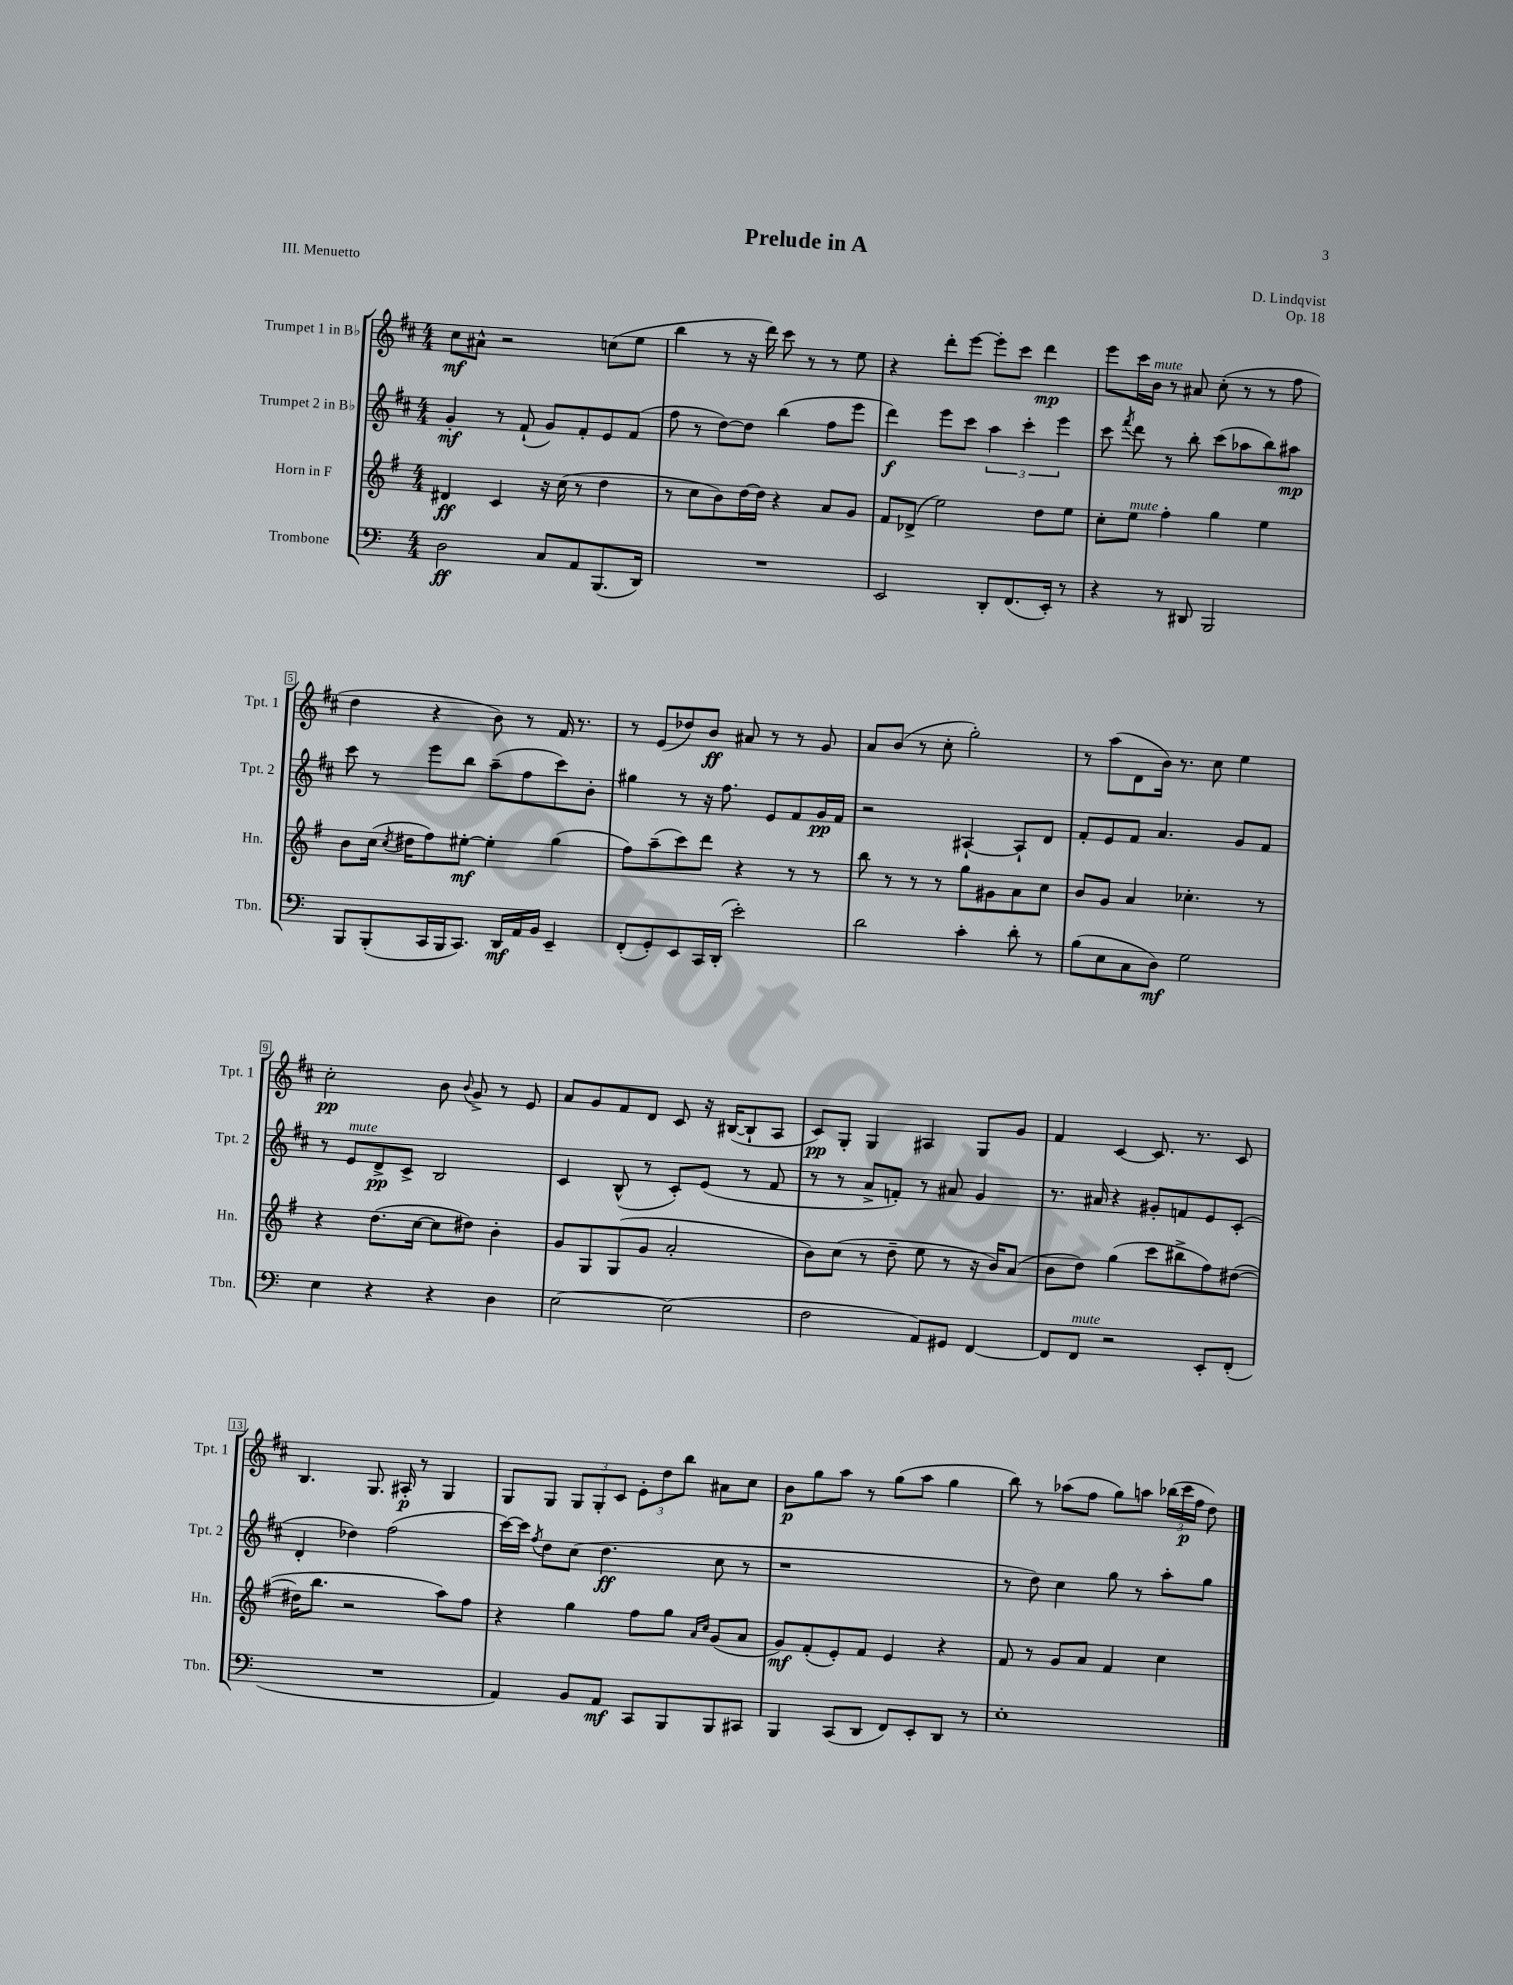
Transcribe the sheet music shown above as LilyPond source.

\header { title = "Prelude in A" composer = "D. Lindqvist" opus = "Op. 18" piece = "III. Menuetto" }
<<
\new StaffGroup <<
\new Staff = "s0" \with { instrumentName = "Trumpet 1 in Bb" shortInstrumentName = "Tpt. 1" } {
    \clef treble \key d \major \numericTimeSignature \time 4/4
    \autoBeamOff cis''8[\mf ais'8]-^ r2 c''8[( e''8] |
    b''4 r8 r16 d'''16) cis'''8 r8 r8 e''8 |
    r4 d'''8[-. e'''8]~ e'''8[-. cis'''8] d'''4\mp |
    e'''8[ cis'''16 b'16]^\markup { \italic "mute" } r8 ais'8 cis''8-.( r8 r8 fis''8 |
    d''4 r4 b'8) r8 fis'16 r8. |
    r8 e'8[( des''8) b'8]\ff ais'8 r8 r8 g'8 |
    a'8[ b'8]( r8 cis''8-. g''2-.) |
    r8 a''8[( d'8 b'16]) r8. cis''8 e''4 |
    cis''2-.\pp b'8 \appoggiatura { b'8 } g'8-> r8 e'8 |
    a'8[ g'8 fis'8 d'8] cis'8 r16 bis16[~( bis8-! a8] |
    cis'8[\pp) g8]-. g4 ais4 g8[ g'8] |
    fis'4 cis'4~ cis'8. r8. cis'8 |
    b4. g8. ais16-.\p r8 g4 |
    g8[ g8] \tuplet 3/2 { g8[ g8-. cis'8] } \tuplet 3/2 { e'8[-. d''8 b''8] } ais'8[ cis''8] |
    b'8[\p g''8 a''8] r8 g''8[( a''8] g''4 |
    b''8) r8 aes''8[( fis''8] g''8[) a''8] \tuplet 3/2 { bes''16[( cis'''16\p fis''16] } d''8) \bar "|." |
}
\new Staff = "s1" \with { instrumentName = "Trumpet 2 in Bb" shortInstrumentName = "Tpt. 2" } {
    \clef treble \key d \major \numericTimeSignature \time 4/4
    \autoBeamOff g'4-.\mf r8 fis'8-!( g'8[) fis'8-. e'8 fis'8]( |
    fis''8 r8 d''8[~) d''8] b''4( fis''8[ e'''8] |
    d'''4\f) e'''8[ cis'''8] \tuplet 3/2 { a''4 cis'''4-. e'''4 } |
    cis'''8 \acciaccatura { fis'''8 } d'''8 r8 b''8-. cis'''8[( aes''8 b''8) ais''8]\mp |
    cis'''8 r8 e'''8[ b''8] a''8[--( fis''8 cis'''8) b'8]-. |
    gis''4 r8 r16 fis''8. e'8[ fis'8 g'16\pp fis'16] |
    r2 ais4~-! ais8[-! d'8] |
    fis'8[-. e'8 fis'8] a'4. g'8[ fis'8] |
    r8 e'8[^\markup { \italic "mute" } d'8->\pp cis'8]-> b2 |
    cis'4 b8-^( r8 cis'8[-.) e'8]( r8 fis'8 |
    r8 r8 a'8[-> f'8]-.) r8 ais'8 g'4 |
    r8. ais'16 r4 gis'8[-. f'8 e'8 cis'8]-.( |
    d'4-. des''4) fis''2( |
    cis'''16[~) cis'''16] \acciaccatura { fis''8 } d''8[ cis''8]( d''4.\ff cis''8 r8 |
    r1 |
    r8 d''8) cis''4 g''8 r8 a''8[-. g''8] \bar "|." |
}
\new Staff = "s2" \with { instrumentName = "Horn in F" shortInstrumentName = "Hn." } {
    \clef treble \key g \major \numericTimeSignature \time 4/4
    \autoBeamOff dis'4\ff c'4 r16 c''16( r8 d''4 |
    r8 c''8[ b'8) d''16~ d''16] r4 a'8[ g'8] |
    fis'8[ des'8]->( e''2) d''8[ e''8] |
    c''8[-. e''8]^\markup { \italic "mute" } fis''4-. g''4 e''4 |
    b'8[ c''16]( \acciaccatura { c''8 } dis''16[ fis''8) eis''8]~-.\mf eis''4-. g''4( |
    fis''8[) a''8--( c'''8) d'''8] r4 r8 r8 |
    b''8 r8 r8 r8 g''8[ gis'8 a'8 c''8] |
    b'8[ g'8] a'4 ces''4.-. r8 |
    r4 d''8.[( c''16]~ c''8[ dis''8]) b'4-. |
    g'8[ g8 g8( g'8] a'2-. |
    b'8[) c''8]( r8 d''8-- e''8 r8 r16 b'16[) a'8]( |
    b'8[ d''8]) g''4( c'''8[ bis''8-> fis''8) dis''8]~( |
    dis''16[ b''8.] r2 a''8[) fis''8] |
    r4 g''4 fis''8[ g''8] \grace { a'16[ c''16] } g'8[( a'8] |
    g'8[\mf) fis'8-.( e'8-.) fis'8] e'4 r4 |
    fis'8 r8 g'8[ a'8] fis'4 c''4 \bar "|." |
}
\new Staff = "s3" \with { instrumentName = "Trombone" shortInstrumentName = "Tbn." } {
    \clef bass \key c \major \numericTimeSignature \time 4/4
    \autoBeamOff d2\ff c8[ a,8 b,,8.( d,16]) |
    R1 |
    e,2 d,8[-. f,8.( e,16]-.) r8 |
    r4 r8 dis,8 b,,2 |
    b,,8[ b,,8-.( c,16 b,,16 c,8.]) d,16[\mf a,16 b,16] e,4-- |
    f,8[-.( g,8-.) e,8 c,16 d,16]-.( e'2-.) |
    d'2 c'4-. d'8-. r8 |
    b8[( e8 c8 d8]\mf) g2 |
    e4 r4 r4 d4 |
    e2~ e2( |
    f2 a,8[) gis,8] f,4~ |
    f,8[ f,8]^\markup { \italic "mute" } r2 e,8[-. f,8]-.( |
    R1 |
    a,4) b,8[ a,8]\mf c,8[ b,,8 b,,8 cis,8] |
    b,,4 c,8[( d,8] f,8[) e,8-. d,8] r8 |
    e1-. \bar "|." |
}
>>
>>
\layout { \context { \Score \override BarNumber.stencil = #(make-stencil-boxer 0.1 0.3 ly:text-interface::print) } }
